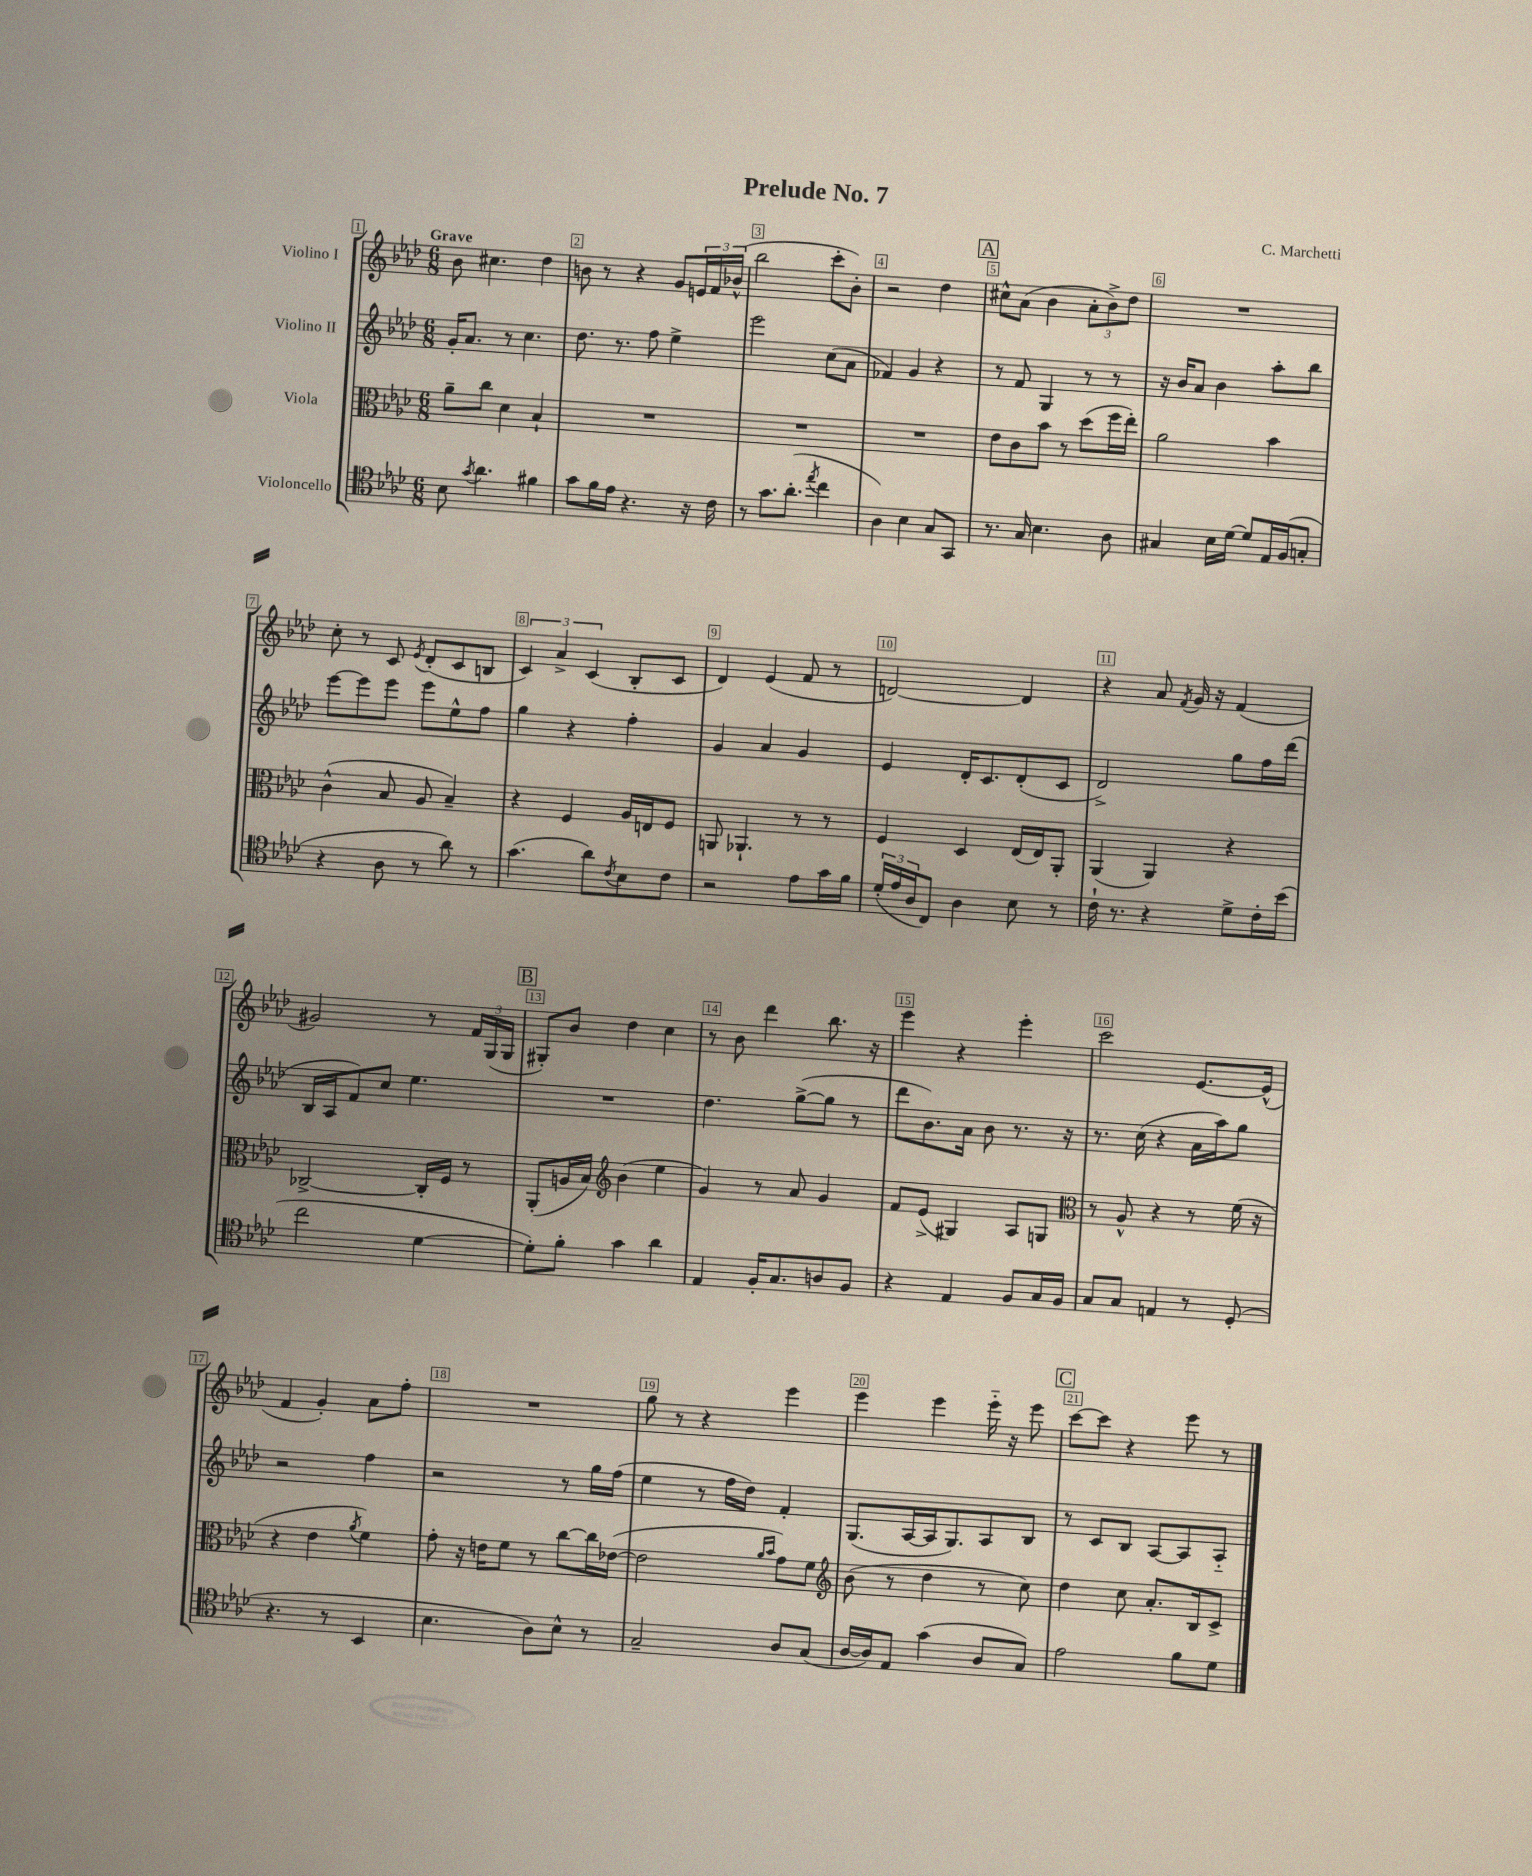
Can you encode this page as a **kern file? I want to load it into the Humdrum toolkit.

**kern	**kern	**kern	**kern
*staff4	*staff3	*staff2	*staff1
*clefC4	*clefC3	*clefG2	*clefG2
*k[b-e-a-d-]	*k[b-e-a-d-]	*k[b-e-a-d-]	*k[b-e-a-d-]
*M6/8	*M6/8	*M6/8	*M6/8
8B-\	8a-~\L	16g'/LK	8b-\
.	.	8.a-/J	.
8qg/	.	.	.
4.a-\	8cc\J	.	4.cc#\
.	4d-\	8r	.
.	.	4.cc\	.
4f#\	4B-`/	.	4dd-\
=	=	=	=
8g\L	2.r	8.dd-\	8b\
16f\L	.	.	8r
16e-\JJ	.	8.r	.
4.r	.	.	4r
.	.	8ff\	.
.	.	4ee-^\	8g/L
16r	.	.	24e/L
.	.	.	24f/
16c\	.	.	.
.	.	.	(24b-^^/JJ
=	=	=	=
8r	2.r	2eee-\	2bb-\
8.g\L	.	.	.
(8.a-'\J	.	.	.
8qee-/	.	.	.
4cc\	.	(8cc\L	8ccc'\L
.	.	8a-\J	8b-'\J)
=	=	=	=
4A-\)	2.r	4f-/)	2r
4B-\	.	4g/	.
8G/L	.	4r	4dd-\
8GG/J	.	.	.
=	=	=	=
8.r	8e-\L	8r	8cc#^^\L
.	8c\	8f/	(8a-\J
16G/	.	.	.
4.B-\	8b-\J	4G/	4b-\
.	8r	.	.
.	(8dd-\L	8r	12a-'\L
.	.	.	12b-^\)
8A-\	16ff\L	8r	.
.	.	.	12dd-\J
.	16ee-'\JJ)	.	.
=	=	=	=
4G#/	2a-\	16r	2.r
.	.	16b-/LK	.
.	.	8a-/J	.
16B-\LL	.	4b-\	.
[16d-\JJ	.	.	.
8d-/]L	.	.	.
16E-/L	4b-\	8aa-'\L	.
(16F/J	.	.	.
8G'/J	.	8bb-\J	.
=	=	=	=
4r	(4c^^\	[8eee-\L	8cc'\
.	.	8eee-\]	8r
8A-\	8B-/	8eee-\J	8c/
.	.	.	8qe-/
8r	8A-/	8eee-\L	(8d-'/L
8a-\)	4B-~/)	8ee-^^\	8c/
8r	.	8ff\J	8B/J
=	=	=	=
(4.g\	4r	4gg\	6c/)
.	.	.	6a-^/
.	4F/	4r	.
.	.	.	(6c/
8a-\L)	.	.	.
8qc/	.	.	.
8B-\	16A-/LL	4ff'\	8B-'/L
.	16E/J	.	.
8c\J	8F/J	.	8c/J
=	=	=	=
2r	8AA/	4g/	4d-/)
.	4.AA-`/	.	.
.	.	4a-/	(4e-/
8e-\L	8r	4g/	8f/
16g\L	8r	.	8r
16f\JJ	.	.	.
=	=	=	=
(24d-'/LL	4F/	4e-/	[2d/)
24e-/	.	.	.
24A-/J	.	.	.
8C/J)	.	.	.
4A-\	4D-/	16d-'/LK	.
.	.	8.c/	.
8B-\	(16E-/LL	(8d-'/	4d/]
.	16E-/J)	.	.
8r	8AA-'/J	8c/J	.
=	=	=	=
16c`\	(4AA-/	2d-^/)	4r
8.r	.	.	.
4r	4AA-/)	.	8a-/
.	.	.	8qf/
.	.	.	16g/
.	.	.	16r
8d-^\L	4r	8gg\L	(4f/
16c'\L	.	16ff\L	.
(16b-\JJ	.	(16ddd-\JJ	.
=	=	=	=
2cc\	[2C-^/	16B-/LL	2g#/)
.	.	16A-/J	.
.	.	8f/)	.
.	.	8cc/J	.
.	.	4.ee-\	.
[4d-\	16C-'/]LL	.	8r
.	16F/JJ	.	.
.	8r	.	24f/LL
.	.	.	(24G/
.	.	.	24G/JJ
=	=	=	=
8d-'\]L)	(8AA-'/L	2.r	8G#'/L)
8f'\J	16A/L	.	8b-/J
.	16B-/JJ)	.	.
*	*clefG2	*	*
4g\	(4b-\	.	4dd-\
4a-\	4ee-\	.	4cc\
=	=	=	=
4E-/	4g/)	4.dd-\	8r
.	.	.	8b-\
16F'/LK	8r	.	4ddd-\
8.G/	.	.	.
.	8a-/	([8gg^\L	.
8A/	4g/	8gg\]J	8.bb-\
8F/J	.	8r	.
.	.	.	16r
=	=	=	=
4r	8f/L	8ddd-\L	4eee-\
.	(8e-^/J	8.b-\)	.
4E-/	4G#/)	.	4r
.	.	16a-\Jk	.
.	.	8b-\	.
8F/L	8A-/L	8.r	4eee-'\
16G/L	8G/J	.	.
16F/JJ	.	16r	.
=	=	=	=
*	*clefC3	*	*
8G/L	8r	8.r	2ccc\
8G/J	8A-^^/	.	.
.	.	(16cc\	.
4E/	4r	4r	.
8r	8r	16a-\LL	[8.e-/L
.	.	16aa-\J)	.
(8D-'/	(16f\	8gg\J	.
.	16r	.	(16e-^^/]Jk
=	=	=	=
4.r	4r	2r	4f/
.	4e-\	.	4g'/)
8r	.	.	.
.	8qa-/	.	.
4BB-/	4f\)	4ff\	8a-\L
.	.	.	8ff'\J
=	=	=	=
4.B-\	8g'\	2r	2.r
.	16r	.	.
.	16e\LK	.	.
.	8f\J	.	.
8A-\L)	8r	.	.
8B-^^\J	[8cc\L	8r	.
8r	16cc\]L	16gg\LL	.
.	([16e-\JJ	(16ff\JJ	.
=	=	=	=
2G~/	2e-\]	4ee-\	8gg\
.	.	.	8r
.	.	8r	4r
.	.	16ff\LL	.
.	.	16dd-\JJ)	.
.	16qqa-/LL	.	.
.	16qqb-/JJ	.	.
8A-/L	8g\L)	4f'/	4eee-\
(8G/J	8f\J	.	.
=	=	=	=
*	*clefG2	*	*
[16A-/LL	(8b-\	(8.G/L	4eee-\
16A-/]J)	.	.	.
8E-/J	8r	.	.
.	.	[16A-/L	.
(4g\	4dd-\	16A-/]J	4eee-\
.	.	8.G/)	.
8A-/L	8r	8A-/	16eee-'~\
.	.	.	16r
8G/J)	8cc\)	8B-/J	8eee-\
=	=	=	=
2e-\	4dd-\	8r	[8ccc\L
.	.	8c/L	8ccc\]J
.	8cc\	8B-/J	4r
.	8.a-'/L	[8A-/L	.
8f\L	.	8A-/]	8eee-\
.	16B-/k	.	.
8d-\J	8c^/J	8A-'~/J	8r
==	==	==	==
*-	*-	*-	*-
